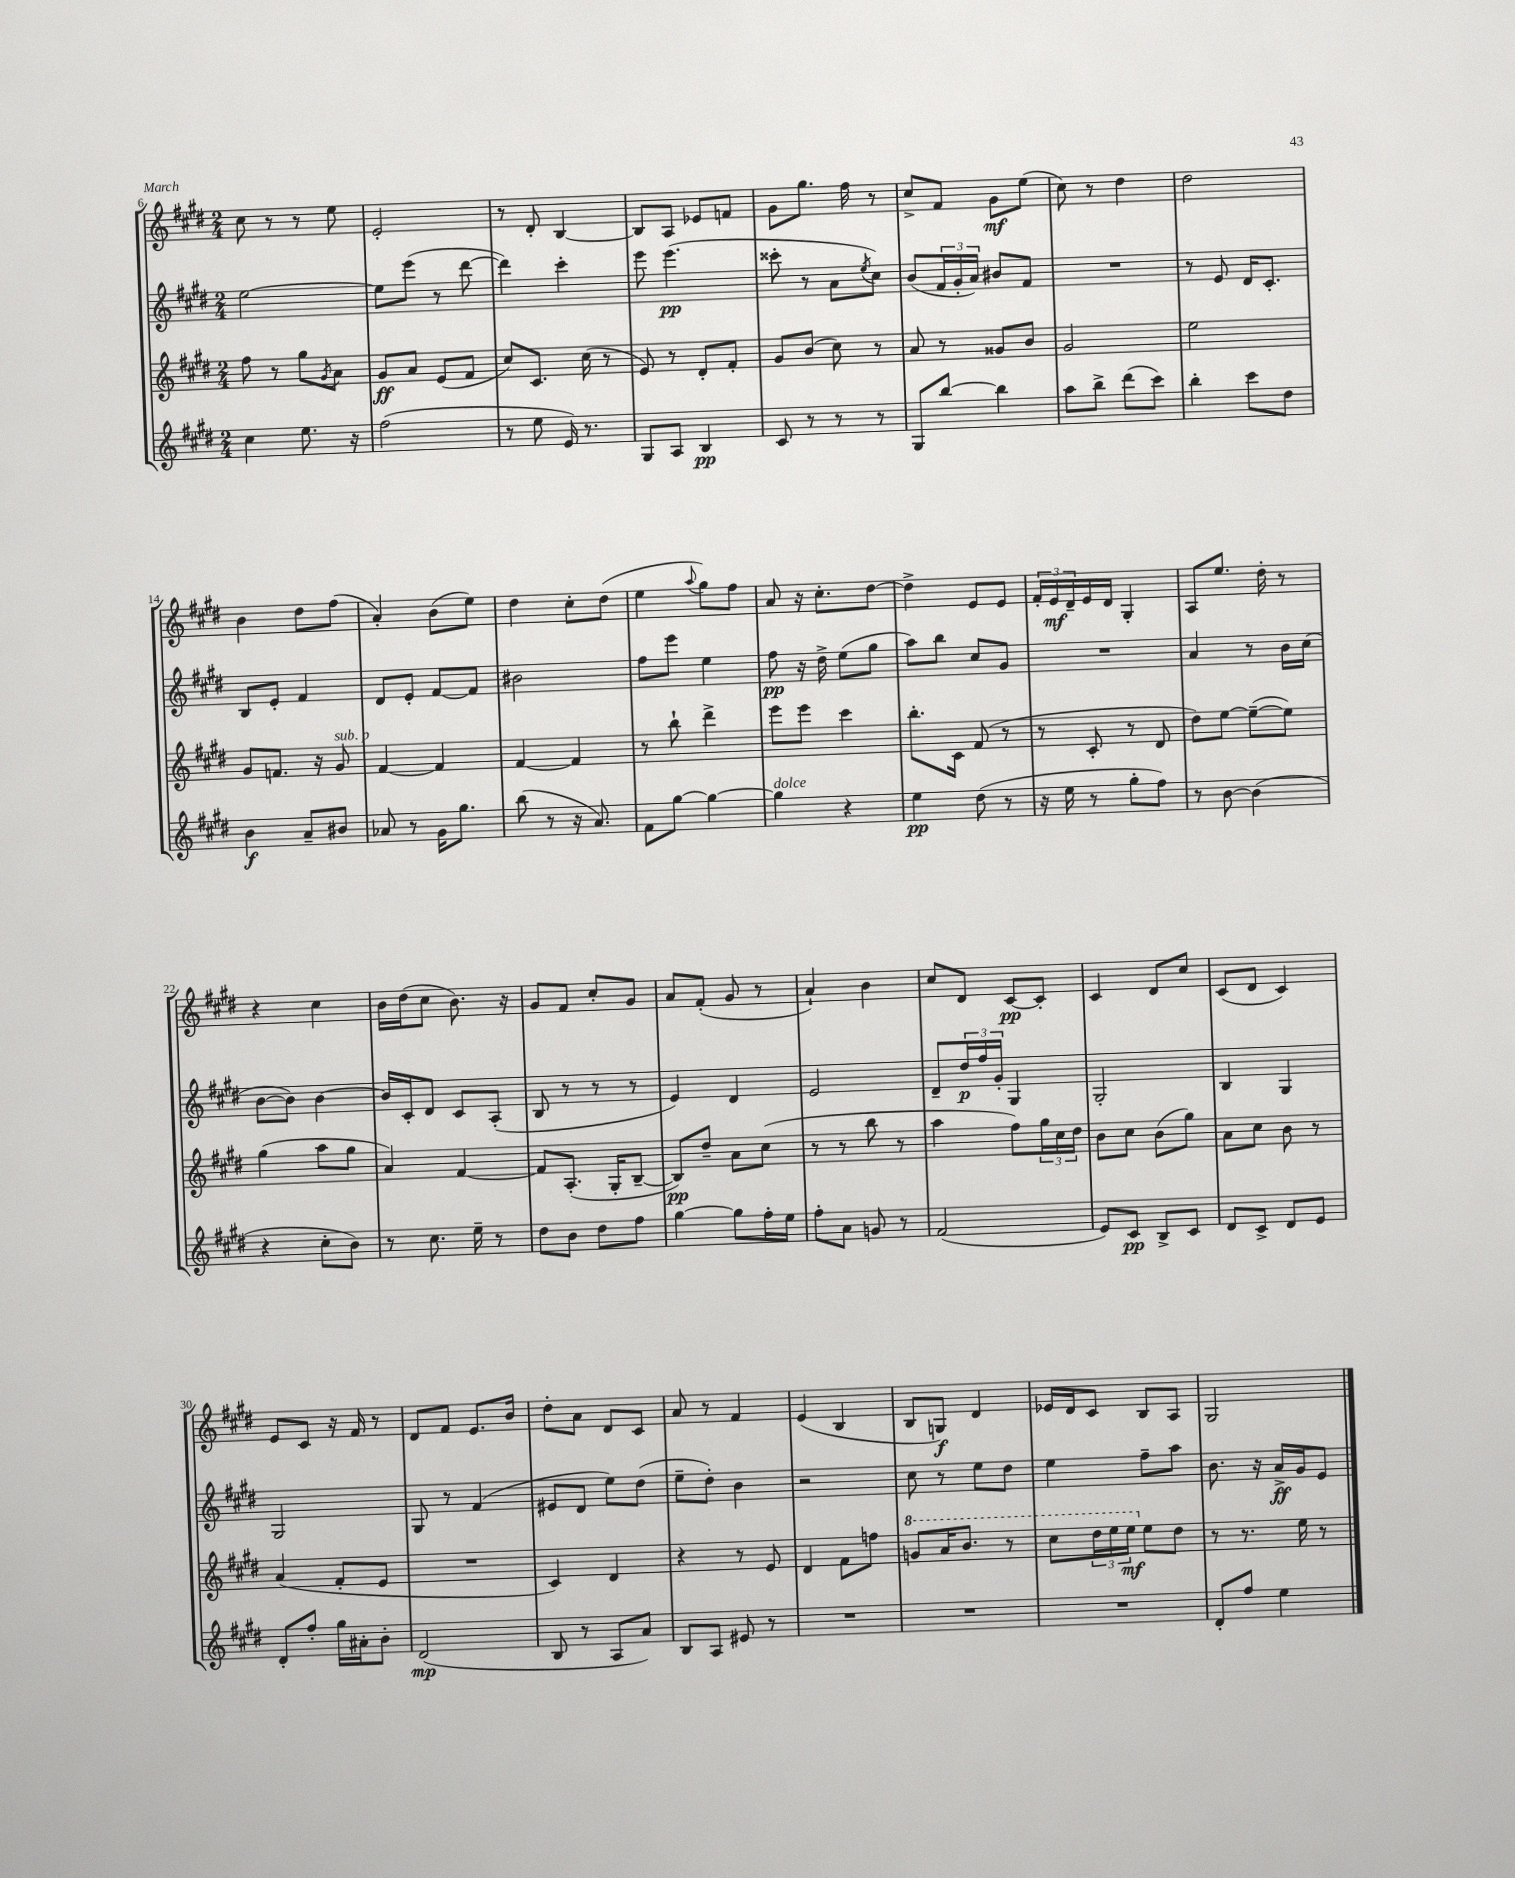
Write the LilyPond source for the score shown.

<<
\new StaffGroup <<
\new Staff = "s0" {
    \clef treble \key e \major \numericTimeSignature \time 2/4
    cis''8 r8 r8 e''8 |
    e'2-. |
    r8 dis'8-. b4~ |
    b8 a8 ees'8 f'8 |
    gis'8 gis''8. fis''16 r8 |
    cis''8-> fis'8 gis'8\mf e''8( |
    cis''8) r8 dis''4 |
    dis''2 |
    b'4 dis''8 fis''8( |
    a'4-.) b'8( e''8) |
    dis''4 cis''8-. dis''8( |
    e''4 \appoggiatura { a''8 } gis''8) fis''8 |
    a'8 r16 cis''8.-. dis''8~ |
    dis''4-> e'8 e'8 |
    \tuplet 3/2 { fis'16-. e'16\mf dis'16-- } e'16 dis'16 gis4-. |
    a8 e''8. dis''16-. r8 |
    r4 cis''4 |
    b'16 dis''16( cis''8 b'8.) r16 |
    gis'8 fis'8 cis''8-. gis'8 |
    a'8 fis'8-.( gis'8 r8 |
    a'4-!) b'4 |
    cis''8 dis'8 cis'8~\pp cis'8-. |
    cis'4 dis'8 cis''8 |
    cis'8( dis'8 cis'4) |
    e'8 cis'8 r16 fis'16 r8 |
    dis'8 fis'8 e'8. b'16 |
    dis''8-. a'8 dis'8 cis'8 |
    a'8 r8 fis'4 |
    e'4( b4 |
    b8 g8\f) dis'4 |
    ees'16 dis'16 cis'8 b8 a8 |
    gis2 \bar "|." |
}
\new Staff = "s1" {
    \clef treble \key e \major \numericTimeSignature \time 2/4
    e''2~ |
    e''8 e'''8( r8 dis'''8~ |
    dis'''4) cis'''4-. |
    e'''8 e'''4.\pp( |
    cisis'''8-. r8 a'8 \acciaccatura { e''8 } cis''8) |
    b'8( \tuplet 3/2 { fis'16 gis'16-. a'16) } bis'8 fis'8 |
    R2 |
    r8 e'8 dis'16 cis'8.-. |
    b8 e'8-. fis'4 |
    dis'8 e'8-. fis'8~ fis'8 |
    bis'2 |
    fis''8 e'''8 e''4 |
    fis''8\pp r16 dis''16-> e''8( gis''8 |
    a''8) b''8 cis''8 gis'8 |
    R2 |
    a'4 r8 b'16 cis''16( |
    b'8~ b'8) b'4~ |
    b'16 cis'16-. dis'8 cis'8 a8-.( |
    b8 r8 r8 r8 |
    e'4) dis'4 |
    e'2 |
    dis'8-- \tuplet 3/2 { dis''16\p fis''16 gis'16-. } gis4 |
    gis2-. |
    b4 gis4 |
    gis2 |
    gis8 r8 fis'4( |
    eis'8 dis'8 e''8) dis''8( |
    e''8-- dis''8-.) b'4 |
    r2 |
    cis''8 r8 e''8 dis''8 |
    e''4 fis''8-- a''8 |
    b'8. r16 a'16->\ff gis'16 e'8 \bar "|." |
}
\new Staff = "s2" {
    \clef treble \key e \major \numericTimeSignature \time 2/4
    fis''8 r8 gis''8 \acciaccatura { gis'8 } a'8 |
    gis'8\ff a'8 e'8( fis'8 |
    cis''8) cis'8. cis''16( r8 |
    e'8) r8 dis'8-. fis'8-. |
    gis'8 b'8( cis''8) r8 |
    a'8 r8 gisis'8 b'8 |
    gis'2 |
    e''2 |
    gis'8 f'8. r16 gis'8^\markup { \italic "sub. p" } |
    fis'4~ fis'4 |
    fis'4~ fis'4 |
    r8 b''8-! dis'''4-> |
    e'''8 e'''8 cis'''4 |
    b''8.-. cis'16 fis'8( r8 |
    r8 cis'8-. r8 dis'8 |
    dis''8) e''8~ e''8~--( e''8) |
    gis''4( a''8 gis''8 |
    a'4) fis'4~ |
    fis'8 a8.-.( gis16-. b8~-- |
    b8\pp) dis''8-- a'8 cis''8( |
    r8 r8 b''8 r8 |
    a''4 fis''8) \tuplet 3/2 { gis''16 cis''16 dis''16 } |
    b'8 cis''8 b'8( gis''8) |
    a'8 cis''8 b'8 r8 |
    a'4( fis'8-. e'8 |
    R2 |
    cis'4) dis'4 |
    r4 r8 e'8 |
    dis'4 fis'8 f''8 |
    \ottava #1 g''8 a''16 b''8. r8 |
    cis'''8 \tuplet 3/2 { dis'''16 e'''16 e'''16\mf \ottava #0 } e''8 dis''8 |
    r8 r8. e''16 r8 \bar "|." |
}
\new Staff = "s3" {
    \clef treble \key e \major \numericTimeSignature \time 2/4
    cis''4 e''8. r16 |
    fis''2( |
    r8 e''8 e'16) r8. |
    gis8 a8 b4\pp |
    cis'8 r8 r8 r8 |
    gis8 b''8~ b''4 |
    a''8 b''8-> dis'''8( cis'''8) |
    b''4-. cis'''8 dis''8 |
    b'4\f a'8-- bis'8 |
    aes'8 r8 gis'16 gis''8. |
    b''8( r8 r16 a'8.) |
    fis'8 gis''8~ gis''4~ |
    gis''4^\markup { \italic "dolce" } r4 |
    e''4\pp dis''8( r8 |
    r16 e''16 r8 gis''8-. fis''8) |
    r8 b'8~ b'4( |
    r4 cis''8-. b'8) |
    r8 cis''8. e''16-- r8 |
    dis''8 b'8 dis''8 fis''8 |
    gis''4~ gis''8 fis''16-. e''16 |
    fis''8-. a'8 g'8 r8 |
    fis'2( |
    e'8) cis'8\pp b8-> cis'8 |
    dis'8 cis'8-> dis'8 e'8 |
    dis'8-. fis''8-. gis''16 ais'16-. b'8-. |
    dis'2\mp( |
    b8 r8 a8 a'8) |
    b8 a8 eis'8 r8 |
    R2 |
    R2 |
    R2 |
    dis'8-. fis''8 e''4 \bar "|." |
}
>>
>>
\layout { \context { \Score currentBarNumber = #6 } }
